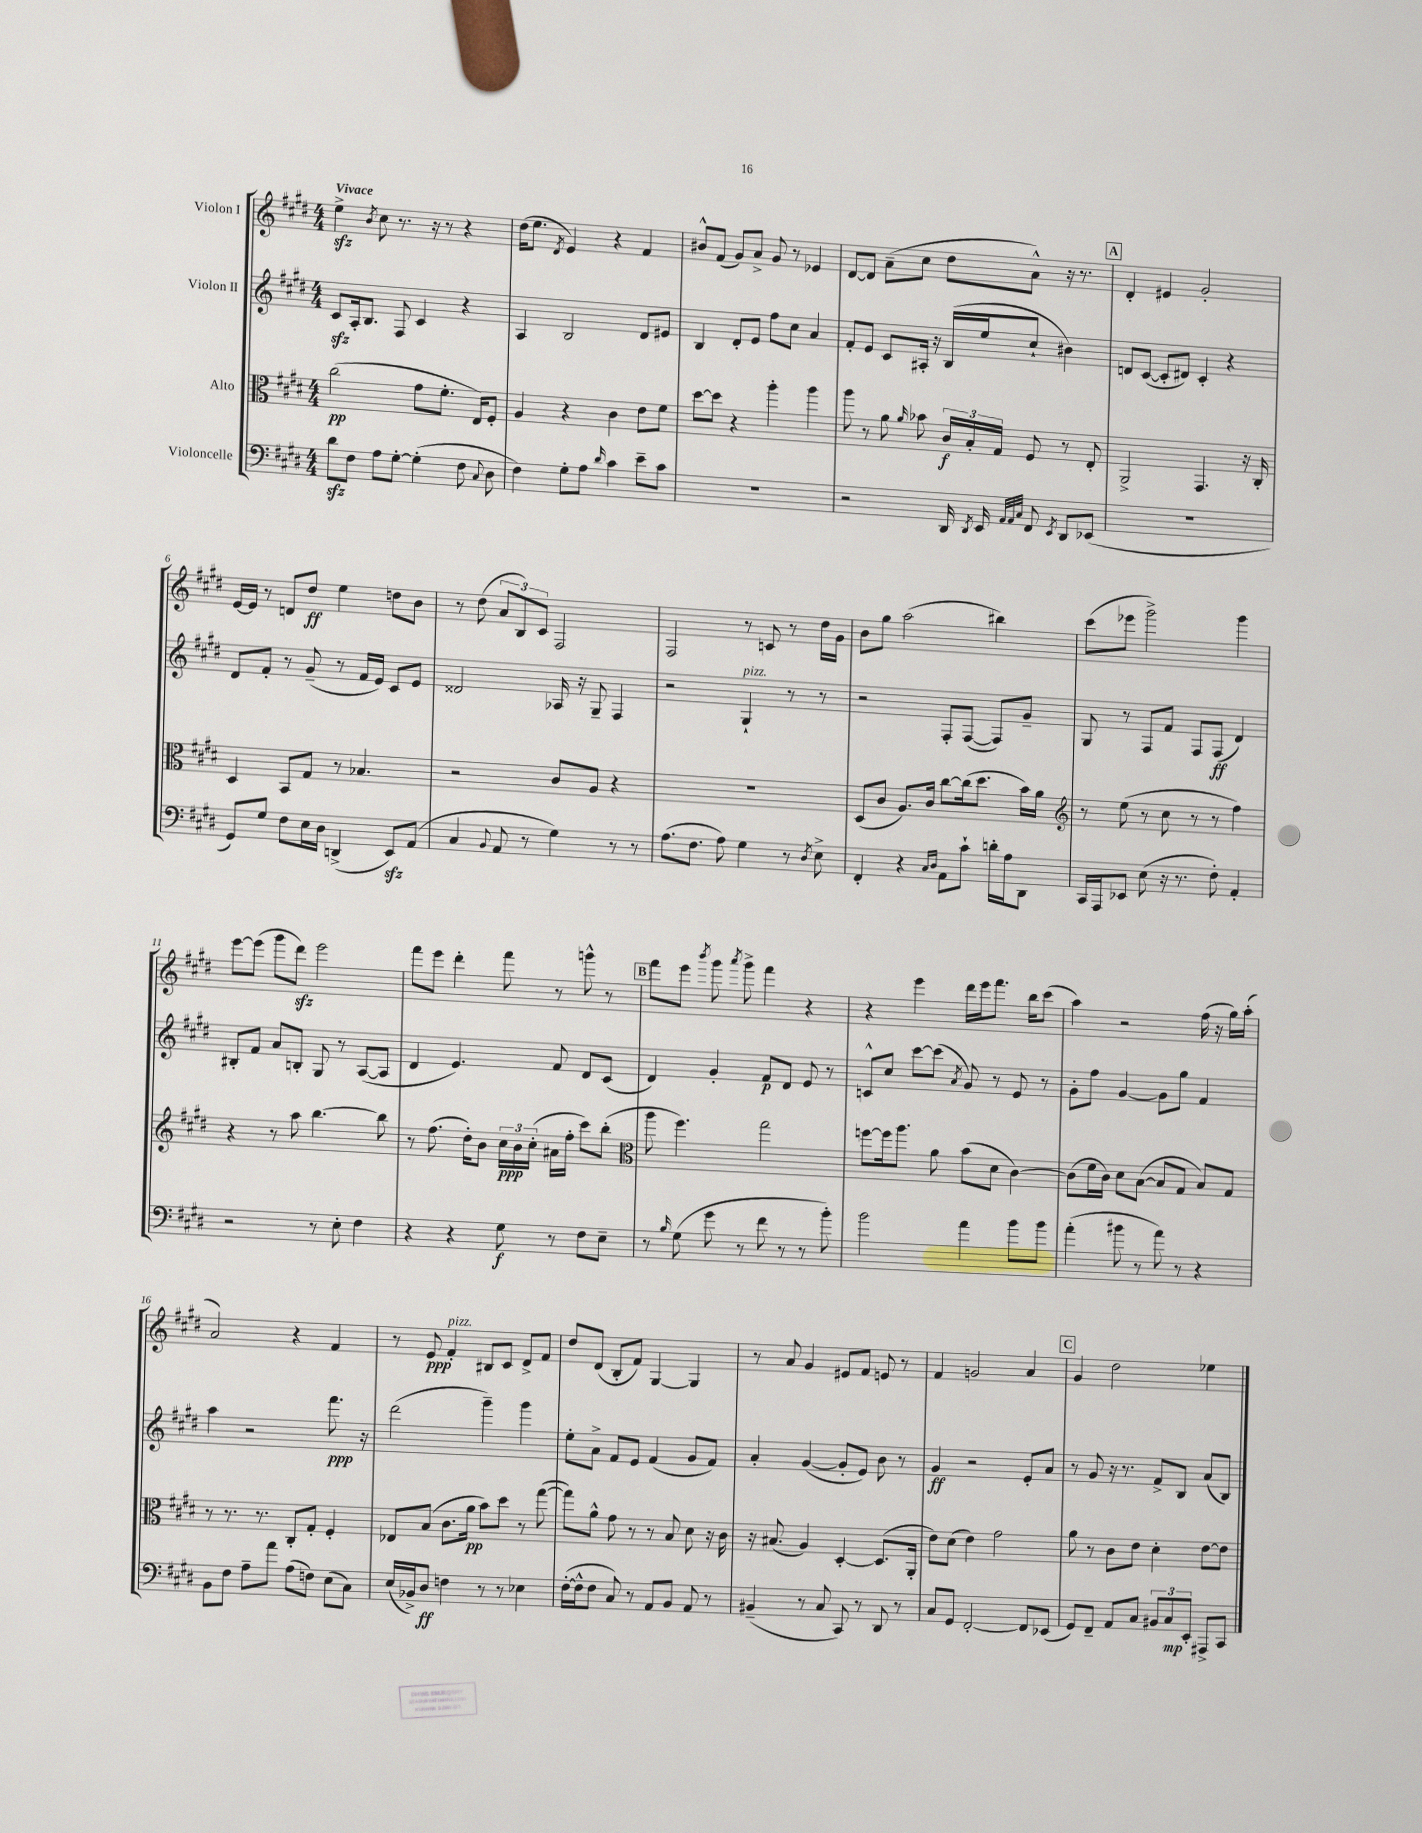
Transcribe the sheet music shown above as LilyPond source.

<<
\new StaffGroup <<
\new Staff = "s0" \with { instrumentName = "Violon I" } {
    \clef treble \key e \major \numericTimeSignature \time 4/4 \tempo "Vivace"
    \autoBeamOff e''4->\sfz \acciaccatura { b'8 } cis''8 r8. r16 r8 r4 |
    dis''16[( e''8.] \acciaccatura { dis'8 } e'4) r4 fis'4 |
    bis'8[-^ fis'8]( gis'8[) a'8]-> gis'8 r8 ees'4 |
    dis'8[~ dis'8] a'8[--( cis''8] dis''8[ a'8]-^) r16 r8. |
    \mark \markup { \box "A" } dis'4-. eis'4 gis'2-. |
    e'16[~ e'16] r8 d'8[ dis''8]\ff e''4 d''8[ b'8] |
    r8 dis''8( \tuplet 3/2 { a'8[ b8) cis'8] } fis2 |
    fis2 r8 c'8 r8 dis''16[ gis'16] |
    b'8[ gis''8] a''2( bis''4) |
    cis'''8[( ees'''8] gis'''2->) gis'''4 |
    e'''8[~ e'''8]( gis'''8[ dis'''8]\sfz) e'''2 |
    fis'''8[ e'''8] dis'''4-. fis'''8 r8 g'''8-^ r8 |
    \mark \markup { \box "B" } fis'''8[ e'''8] \acciaccatura { b'''8 } gis'''8 \acciaccatura { a'''8 } gis'''8-> fis'''4 r4 |
    r4 e'''4 dis'''16[ e'''16 fis'''8.] b''16[ cis'''8]( |
    a''4) r2 fis''16( r16 gis''16[) a''16]-.( |
    a'2) r4 fis'4 |
    r8 e'8\ppp fis'4-.^\markup { \italic "pizz." } bis8[ cis'8] dis'8[-> fis'8] |
    dis''8[ dis'8]( b8[-. fis'8]) gis4~ gis4 |
    r8 a'8 gis'4 eis'8[ fis'8] e'8 r8 |
    fis'4 g'2 a'4 |
    \mark \markup { \box "C" } gis'4 dis''2 ees''4 \bar "|." |
}
\new Staff = "s1" \with { instrumentName = "Violon II" } {
    \clef treble \key e \major \numericTimeSignature \time 4/4
    \autoBeamOff cis'8[\sfz a16-. b8.] fis8 cis'4 r4 |
    a4 b2 dis'8[ eis'8] |
    b4 dis'8[-. e'8] fis''8[ cis''8] a'4 |
    fis'8[-. e'8] cis'8[ ais16]-. r16 b16[( e''16 cis''8]-! bis'4) |
    \mark \markup { \box "A" } d'8[ cis'8]~( cis'8[-. dis'8]) cis'4-. r4 |
    dis'8[ fis'8]-. r8 gis'8--( r8 fis'16[ e'16]) cis'8[ e'8] |
    disis'2 aes16 r16 gis8-- fis4 |
    r2 gis4-!^\markup { \italic "pizz." } r8 r8 |
    r2 fis8[-. fis8]~( fis8[) gis'8]-- |
    gis8 r8 fis8[ fis'8] fis8[ fis8]\ff( dis'4) |
    bis8[-. fis'8] a'8[ b8]-. gis8 r8 a8[~( a8] |
    dis'4 e'4.) fis'8 dis'8[ cis'8]( |
    \mark \markup { \box "B" } dis'4) gis'4-. fis'8[\p dis'8] e'8 r8 |
    c'8[-^ cis''8] cis'''8[~ cis'''8]( \acciaccatura { a'8 } gis'8) r8 e'8 r8 |
    gis'8[-. fis''8] gis'4~ gis'8[ gis''8] fis'4 |
    a''4 r2 fis'''8.\ppp r16 |
    dis'''2( gis'''4--) gis'''4 |
    e''8[-. a'8]-> fis'8[ e'8] fis'4( gis'8[ fis'8]) |
    a'4-. gis'4~( gis'8[-. e'8]) b'8 r8 |
    gis'4\ff r2 e'8[-. a'8] |
    \mark \markup { \box "C" } r8 gis'8 r16 r8. fis'8[-> b8] a'8[( b8]) \bar "|." |
}
\new Staff = "s2" \with { instrumentName = "Alto" } {
    \clef alto \key e \major \numericTimeSignature \time 4/4
    \autoBeamOff cis''2\pp( gis'8[ fis'8.]-. e16[) fis8]-. |
    a4 r4 cis'4 e'8[ fis'8] |
    dis''8[~ dis''8] r4 a''4-. a''4 |
    a''8 r8 a'8 \grace { a'16 } bes'8 \tuplet 3/2 { cis'16[\f b16-. gis16] } fis8 r8 e8-. |
    \mark \markup { \box "A" } a,2-> gis,4. r16 cis16-. |
    dis4 b,8[ gis8] r8 bes4. |
    r2 cis'8[ a8] r4 |
    R1 |
    dis8[( cis'8] a8.[) cis'16] cis''8[~ cis''16( dis''8.] b'16[) a'16] |
    \clef treble r8 e''8( r8 cis''8 r8 r8 fis''4) |
    r4 r8 a''8 b''4.~ b''8 |
    r8 fis''8.( dis''16[-.) b'8] \tuplet 3/2 { cis''16[\ppp b'16 cis''16]-.( } ais'16[ fis''16]-. cis'''8[) b''8]-.( |
    \mark \markup { \box "B" } \clef alto a''8 fis''4.) gis''2 |
    f''8[~ f''16 a''8.] a'8 b'8[( dis'8] cis'4~) |
    cis'8[( fis'16 cis'16]) dis'8[ b8]~( b8[ gis8] b8[) gis8] |
    r8 r8. r8. cis8[-. gis8]-. fis4-. |
    ees8[ b8]( cis'8.[ a'16]\pp b'8[) dis''8] r8 gis''8~( |
    gis''8[) a'8]-^ gis'8 r8 r8 b8 dis'8 r16 cis'16 |
    r16 bis8.( a4) dis4~-. dis8.[( a,16]-. |
    e'8[) dis'8]( e'4) gis'2 |
    \mark \markup { \box "C" } a'8 r8 cis'8[ e'8] dis'4-. e'8[~ e'8] \bar "|." |
}
\new Staff = "s3" \with { instrumentName = "Violoncelle" } {
    \clef bass \key e \major \numericTimeSignature \time 4/4
    \autoBeamOff dis'8[\sfz fis8] a8[ gis8]~-. gis4-.( fis8 \appoggiatura { cis8 } dis8 |
    fis4) gis8[-. a8] \grace { dis'16 } cis'4 e'8[-- cis'8] |
    R1 |
    r2 dis,16 \acciaccatura { dis,8 } e,16 \grace { a,32[ a,32 cis32] } fis,8 \acciaccatura { e,8 } dis,8[ ees,8]( |
    \mark \markup { \box "A" } R1 |
    gis,8[) gis8] fis8[ e16 dis16] d,4->( e,8[\sfz) a,8]( |
    cis4 \appoggiatura { b,8 } a,8 r8 gis4) r8 r8 |
    a8.[( fis8.] a8) gis4 r8 \acciaccatura { dis8 } e8-> |
    fis,4-. r4 \grace { cis16[ dis16] } a,8[ cis'8]-! d'16[-. a16 dis,8] |
    cis,16[ a,,16 ees,8] e8( r16 r8. fis8-.) a,4-. |
    r2 r8 e8-. fis4 |
    r4 r4 gis8\f r8 fis8[ e8]-- |
    \mark \markup { \box "B" } r8 \grace { b16 } gis8( gis'8 r8 fis'8 r8 r8 b'8-.) |
    b'2 a'4 b'8[ b'8] |
    a'4-.( bis'8 r8 a'8) r8 r4 |
    b,8[ fis8] a8[-- a'8] a8[( f8]) e8[( cis8]) |
    e16[( bes,16->) dis8]\ff f4 r8 r8 ees4 |
    fis16[~-.( fis16-^ fis8] cis8) r8 a,8[ b,8] a,8 r8 |
    bis,4--( r8 cis8 cis,8) r8 dis,8 r8 |
    cis8[ gis,8] fis,2~-. fis,8[ ees,8]( |
    \mark \markup { \box "C" } gis,8[) fis,8]-- a,8[ cis8] \tuplet 3/2 { bis,8[ cis8\mp e,8]-. } ais,,8[-> cis,8] \bar "|." |
}
>>
>>
